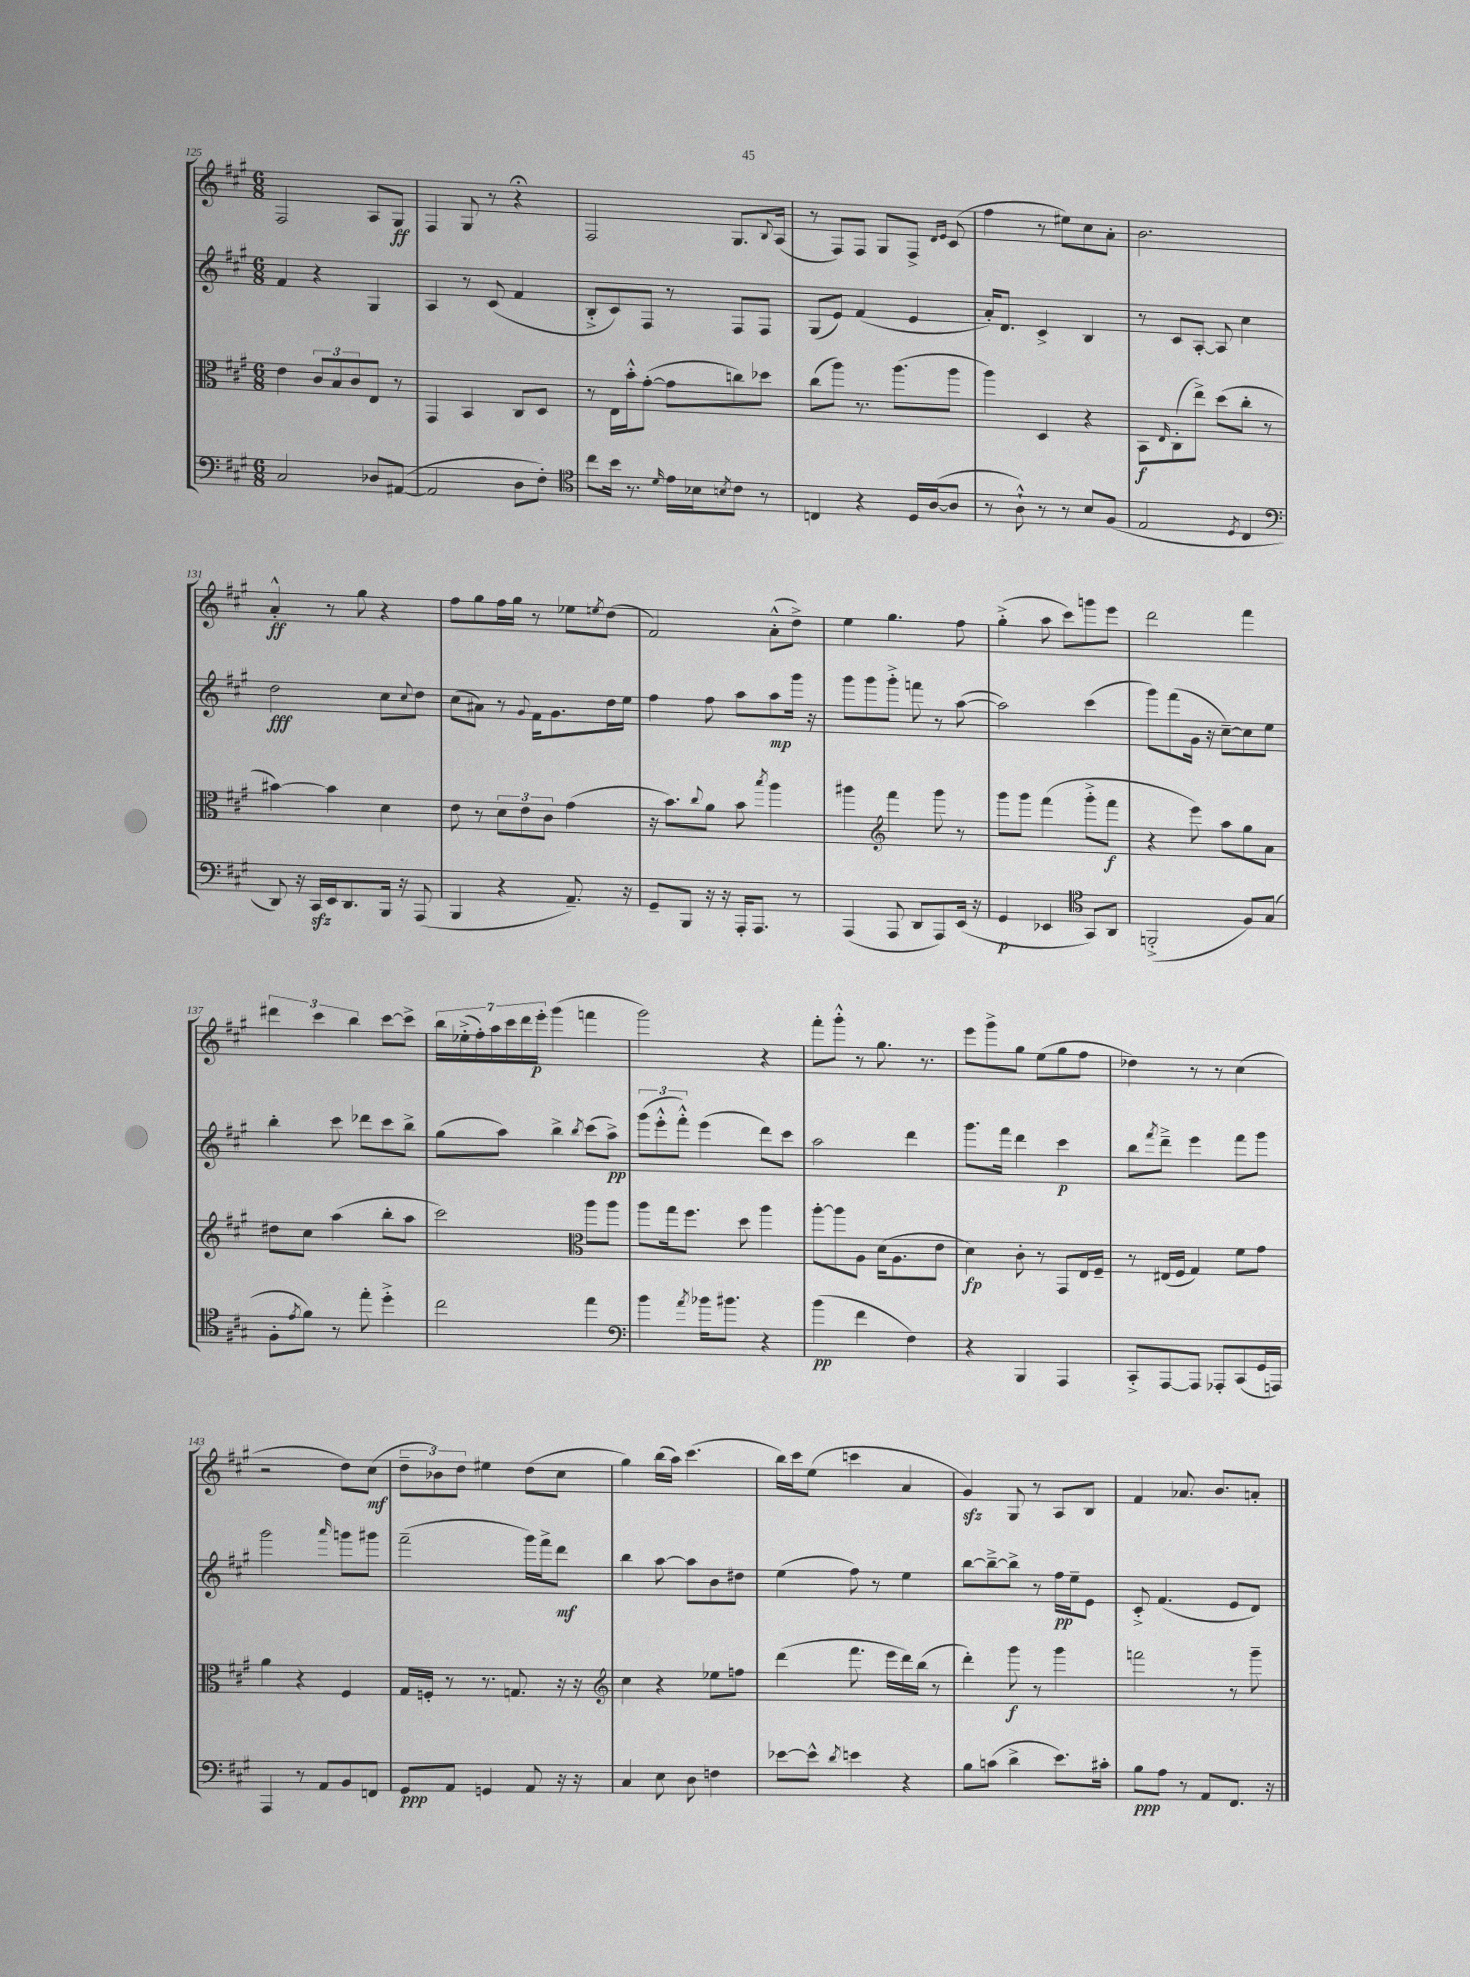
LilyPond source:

<<
\new StaffGroup <<
\new Staff = "s0" {
    \clef treble \key a \major \numericTimeSignature \time 6/8
    fis2 a8 gis8\ff |
    fis4 gis8 r8 r4\fermata |
    fis2 gis8. \appoggiatura { b8 } a16( |
    r8 fis8) fis8 gis8 fis8-> \grace { d'16 e'16 } cis'8( |
    fis''4 r8 eis''8) cis''8 a'8-. |
    b'2. |
    a'4-.-^\ff r8 gis''8 r4 |
    fis''8 gis''8 fis''16 gis''16 r8 ees''8 \acciaccatura { e''8 } d''8( |
    fis'2) a'8-.-^( d''8->) |
    e''4 gis''4. fis''8 |
    gis''4-.->( a''8 cis'''8) g'''8 e'''8 |
    d'''2 fis'''4 |
    \tuplet 3/2 { dis'''4 cis'''4 b''4 } cis'''8~ cis'''8-> |
    \tuplet 7/4 { b''16 ees''16-.->( fis''16-.) a''16 cis'''16 d'''16 e'''16-.\p } gis'''4( f'''4 |
    gis'''2) r4 |
    fis'''8-. gis'''8-.-^ r8 gis''8. r8. |
    e'''8 gis'''8-> gis''8 e''8( gis''8 fis''8 |
    des''4) r8 r8 cis''4( |
    r2 d''8) cis''8\mf( |
    \tuplet 3/2 { d''8-- bes'8) d''8 } eis''4 d''8( cis''8 |
    gis''4) b''16( a''16) cis'''4.( |
    b''16) cis'''16 e''8( c'''4 a'4 |
    gis'4\sfz) gis8 r8 a8 b8 |
    fis'4 aes'8. b'8. a'8-. \bar "|." |
}
\new Staff = "s1" {
    \clef treble \key a \major \numericTimeSignature \time 6/8
    fis'4 r4 gis4 |
    a4 r8 cis'8( fis'4 |
    b8-.-> cis'8) fis8 r8 fis8 fis8 |
    gis8( e'8) fis'4( e'4 |
    a'16-.) d'8. cis'4-> b4 |
    r8 cis'8 a8~-. a8 cis''4 |
    d''2\fff cis''8 \appoggiatura { cis''8 } d''8 |
    cis''8( ais'8) r8 \appoggiatura { gis'8 } fis'16 gis'8. d''16 e''16 |
    fis''4 fis''8 a''8 a''8\mp gis'''16 r16 |
    gis'''8 gis'''8 gis'''8-.-> f'''8 r8 a''8~( |
    a''2) cis'''4( |
    gis'''8) fis'''8( gis'16 r16 cis''8~--) cis''8 e''8 |
    b''4-. cis'''8 des'''8 cis'''8 b''8-> |
    gis''8( a''8) b''4-> \acciaccatura { b''8 } cis'''8( a''8->\pp) |
    \tuplet 3/2 { gis'''8( e'''8-.-^ fis'''8-.-^) } e'''4( d'''8) cis'''8 |
    a''2 d'''4 |
    gis'''8. fis'''16 d'''4 cis'''4\p |
    b''8 \acciaccatura { fis'''8 } d'''8---> e'''4 fis'''8 gis'''8 |
    gis'''2 \grace { a'''16 } g'''8 gis'''8 |
    fis'''2--( gis'''16) fis'''16-> d'''8\mf |
    b''4 a''8~ a''8 b'8 dis''8 |
    e''4( fis''8) r8 e''4 |
    b''8~ b''8~---> b''8-> r8 fis''16\pp e''16-- e'8 |
    cis'8-.-> fis'4.( e'8 d'8) \bar "|." |
}
\new Staff = "s2" {
    \clef alto \key a \major \numericTimeSignature \time 6/8
    e'4 \tuplet 3/2 { cis'8 b8 cis'8 } e8 r8 |
    gis,4 b,4 cis8 d8 |
    r8 e16 b'16-.-^ gis'8~-.( gis'8 c''8) des''8 |
    cis''8( a''8) r8. a''8.( a''8 |
    a''4) d4 r4 |
    b,8\f \grace { e16 } cis8-.( e''8->) d''8( cis''8-. r8 |
    bis'4~) bis'4 d'4 |
    e'8 r8 \tuplet 3/2 { d'8 e'8 cis'8 } gis'4( |
    r16 b'8.) \appoggiatura { cis''8 } a'8 b'8 \acciaccatura { b''8 } a''4 |
    ais''4 \clef treble fis'''4 gis'''8 r8 |
    gis'''8 gis'''8 fis'''4( gis'''8-.-> fis'''8\f |
    r4 e'''8) a''8 gis''8 a'8 |
    dis''8 cis''8 a''4( b''8-. a''8 |
    cis'''2) \clef alto a''8 a''8 |
    a''8 gis''16 fis''8. d''8 a''4 |
    a''8~-. a''8 a8 d'16( a8. e'8 |
    d'4\fp) cis'8-. r8 gis,8 e16 fis16-- |
    r8 eis16( fis16 gis4) fis'8 gis'8 |
    a'4 r4 fis4 |
    gis16 f16-. r8 r8. g8. r16 r16 |
    \clef treble cis''4 r4 ees''8 f''8 |
    d'''4( fis'''8. e'''16 d'''16) b''16( r8 |
    d'''4-.) gis'''8\f r8 gis'''4 |
    f'''2 r8 gis'''8-- \bar "|." |
}
\new Staff = "s3" {
    \clef bass \key a \major \numericTimeSignature \time 6/8
    cis2 des8 ais,8~( |
    ais,2 d8 fis8-.) |
    \clef tenor cis''8 b'16 r8. \grace { d'16 } e'16 bes16 \acciaccatura { b8 } cis'8 r8 |
    c4 r4 d16 a16~( a8 |
    r8 a8-!-^) r8 r8 b8 fis8( |
    e2 \acciaccatura { d8 } cis4 |
    \clef bass d,8) r16 cis,16\sfz e,16 d,8. b,,16 r16 a,,8( |
    b,,4 r4 a,8.--) r16 |
    gis,8-- b,,8 r16 r16 a,,16-. a,,8. r8 |
    a,,4( a,,8 d,8 a,,8) e,16( r16 |
    gis,4\p ees,4 \clef tenor gis,8) a,8 |
    f,2-.->( fis8) gis8( |
    fis8-. \acciaccatura { e'8 } fis'8) r8 e''8-. d''4-.-> |
    cis''2 e''4 |
    \clef bass b'4 \acciaccatura { a'8 } bes'16 bis'8. r4 |
    b'4\pp( fis'4 fis4) |
    r4 b,,4 a,,4 |
    cis,8-.-> a,,8~ a,,8 aes,,8-. cis,8( gis,16 a,,16) |
    a,,4 r8 a,8 b,8 f,8 |
    gis,8\ppp a,8 g,4 a,8 r16 r16 |
    cis4 e8 d8 f4 |
    ees'8~ ees'8-^ \acciaccatura { d'8 } e'4 r4 |
    b8 c'8( d'4-> e'8.) cis'16-. |
    b8\ppp a8 r8 a,8 fis,8. r16 \bar "|." |
}
>>
>>
\layout { \context { \Score currentBarNumber = #125 } }
